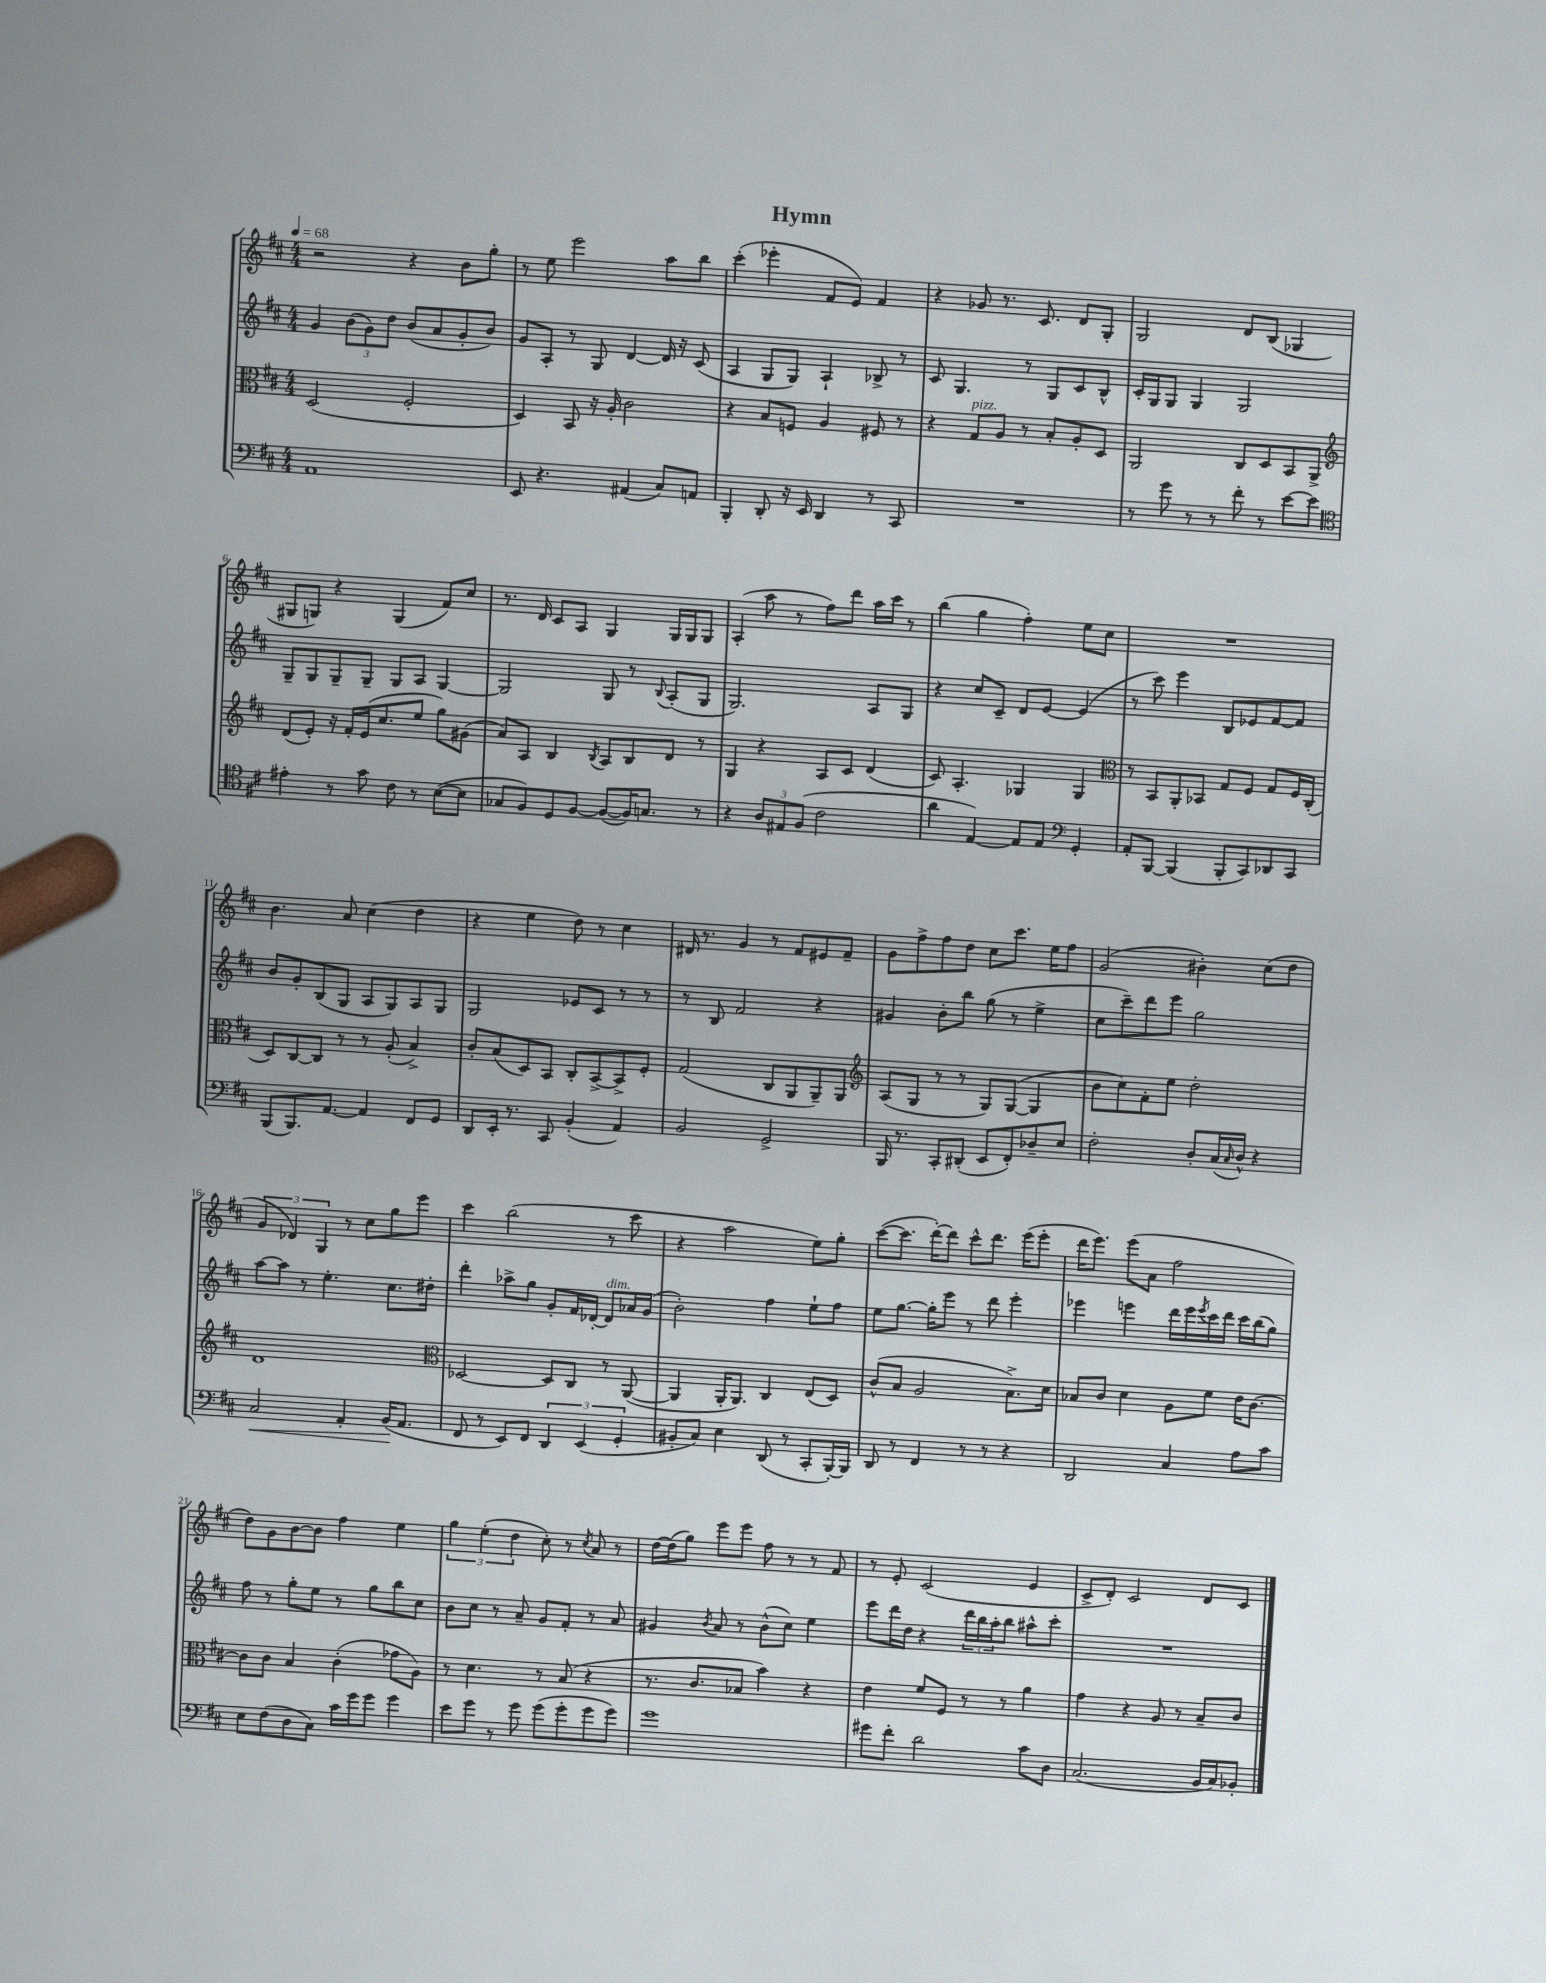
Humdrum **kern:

**kern	**kern	**kern	**kern
*staff4	*staff3	*staff2	*staff1
*clefF4	*clefC3	*clefG2	*clefG2
*k[f#c#]	*k[f#c#]	*k[f#c#]	*k[f#c#]
*M4/4	*M4/4	*M4/4	*M4/4
*MM68	*MM68	*MM68	*MM68
1AA	(2D/	4g/	2r
.	.	(12b\L	.
.	.	12g\)	.
.	.	12dd\J	.
.	2F#'/	(8b/L	4r
.	.	8a/	.
.	.	8g'/	8b\L
.	.	8b/J)	8gg'\J
=	=	=	=
8EE/	4D/)	8g/L	8r
4.r	.	8A'/J	8ee\
.	8BB/	8r	2eee\
.	16r	8G/	.
.	16A'/	.	.
(4AA#/	2c#\	[4d/	.
8C#/L)	.	16d/]	8aa\L
.	.	16r	.
8AA/J	.	(8c#/	8bb\J
=	=	=	=
4BBB'/	4r	4A/	(4ccc#'\
8DD'/	8B/L	8G/L	4eee-'\
16r	8F/J	8G/J)	.
16EE/	.	.	.
4DD/	4A/	4A`/	8f#/L
.	.	.	8e/J)
8r	8F#/	8B-^/	4f#/
8CC#/	8r	8r	.
=	=	=	=
1r	4r	8c#/	4r
.	.	4.G/	.
.	8G/L	.	8g-/
.	8A/J	.	8.r
.	8r	8r	.
.	.	.	8.c#/
.	8B'/L	8G/L	.
.	8A'/	8c#/	8d/L
.	8D/J	8B^^/J	8G'/J
=	=	=	=
8r	2AA/	16c#'/LL	2G/
.	.	16G/J	.
8g\	.	8G/J	.
8r	.	4G/	.
8r	.	.	.
8f#'\	8C#/L	2G/	8d/L
8r	8D/	.	(8B/J
[8e\L	8BB/	.	4G-/
8e\]J	8AA^/J	.	.
=	=	=	=
*clefC4	*clefG2	*	*
4e#'\	(8d/L	8G~/L	8G#/L
.	8e'/J)	8G/	8G/J)
8r	16r	8G~/	4r
.	16f#'/LL	.	.
8g\	(16e/J	8G~/J	.
.	8.cc#/	.	.
8c#\	.	8G/L	(4G/
8r	8ee/J	8A/J	.
([8B\L	8gg\L)	[4G/	8f#/L)
8B\]J	(8g#\J	.	8cc#/J
=	=	=	=
8G-/L	8a/L)	2G/]	8.r
8F#/)	8A/J	.	.
.	.	.	16d/
8D/	4B/	.	8c#/L
[8F#/J	.	.	8A/J
.	8qB/	.	.
(8F#/_L	8A/L	8G/	4G/
16F#/]K)	8B/	8r	.
8.G/J	.	.	.
.	.	8qqB/	.
.	8d/J	(8A'/L	16G/LL
.	.	.	16G/J
8r	8r	8G/J	8G/J
=	=	=	=
4r	4G/	2.G/)	(4A'/
12A/L	4r	.	8aa\
12E#/	.	.	.
.	.	.	8r
(12F#/J	.	.	.
2c#\	8A/L	.	8ff#\L)
.	8c#/J	.	8ddd\J
.	(4d/	8A/L	16aa\LL
.	.	.	16ccc#\JJ
.	.	8G/J	8r
=	=	=	=
4a\	8c#/)	4r	(4bb\
.	4.A'/	.	.
[4E/)	.	8cc#/L	4gg\
.	.	8c#~/J	.
8E/]L	4G-/	8d/L	4ff#'\)
8E/J	.	[8e/J	.
*clefF4	*	*	*
4GG'/	4G-/	(4e/]	8ee\L
.	.	.	8cc#\J
=	=	=	=
*	*clefC3	*	*
8AA'/L	8r	8r	1r
[8BBB/J	8BB/L	8ccc#\)	.
(4BBB/]	8AA'/	4eee\	.
.	8BB-/J	.	.
8BBB'/L	8G/L	8B/L	.
8CC#/)	8F#/J	8e-/	.
8DD-/	8G/L	[8f#/	.
8CC#/J	16F#/L	8f#/]J	.
.	(16C#'/JJ	.	.
=	=	=	=
(8BBB/L	8D/L)	8b/L	4.b\
8.BBB/)	[8C#/	8g'/	.
.	8C#/]J	(8B/	.
[8.AA/J	.	.	.
.	8r	8G/J	8a/
4AA/]	8r	8A/L	(4cc#\
.	(8A'/	8G/)	.
8FF#/L	4B^/)	8A/	4dd\
8GG/J	.	8G/J	.
=	=	=	=
8DD/L	8c#'/L	2G/	4r
16EE'/Jk	(8B/	.	.
8.r	.	.	.
.	8D/)	.	4ee\
8CC#/	8BB/J	.	.
(4BB'/	8C#'/L	8e-/L	8dd\)
.	[8BB^/	8c#/J	8r
4AA/)	8BB^/]	8r	4cc#\
.	8F#'/J	8r	.
=	=	=	=
2BB/	(2G/	8r	16d#/
.	.	.	8.r
.	.	8B/	.
.	.	2f#/	4g/
2GG^/	8C#/L	.	8r
.	8AA/	.	8f#/L
.	8AA~/)	4r	8e#/
.	8AA/J	.	8f#~/J
=	=	=	=
*	*clefG2	*	*
16BBB/	(8A/L	4g#/	8g\L
8.r	.	.	.
.	8G/J	.	8ff#^\
8CC#'/L	8r	8b'\L	8ff#\
(8DD#'/J	8r	8bb\J	8dd\J
8EE/L	8G/L)	(8gg\	8cc#\L
8FF#'/)	([8G/J	8r	8.ccc#\J
8D-~/	4G/]	4ee^\	.
.	.	.	16ee\LK
8E/J	.	.	8ff#\J
=	=	=	=
2F#'\	8b\L	8cc#\L	(2g/
.	8cc#\)	8ccc#~\)	.
.	8f#'\	8ddd\	.
.	8ee\J	8eee\J	.
8D'/L	2dd'\	2gg\	4b#'\)
(16C#/L	.	.	.
16qqC#/	.	.	.
16D^^/JJ)	.	.	.
4r	.	.	(8cc#\L
.	.	.	8dd\J
=	=	=	=
2C#/	1d	[8aa\L	6g/
.	.	8aa\]J	.
.	.	.	6d-/)
.	.	8r	.
.	.	.	6G/
.	.	4.ee'\	.
4AA'/	.	.	8r
.	.	.	8cc#\L
(16BB/LK	.	8.cc#\L	8gg\
8.AA/J	.	.	.
.	.	.	8eee\J
.	.	16dd#'\Jk	.
=	=	=	=
*	*clefC3	*	*
8FF#/	[2D-/	4ddd'\	4ccc#\
8r	.	.	.
8EE/L)	.	8aa-^\L	(2bb\
8FF#/J	.	8gg\J	.
6DD/	8D-/]L	8g'/L	.
.	8C#/J	16f#/L	.
(6EE/	.	.	.
.	.	[16d-'/JJ	.
.	8r	8d-/]L	8r
6GG'/	.	.	.
.	([8AA/	16a-/L	8ccc#\
.	.	(16g/JJ	.
=	=	=	=
8BB#'/L	4AA/]	2b'\)	4r
8C#/J)	.	.	.
4E\	16AA'/LK	.	2aa\
.	8.AA/J)	.	.
(8DD/	4C#/	4ff#\	.
8r	.	.	.
8CC#'/L	(8E/L	8ee`\L	8ee\L)
[16BBB'/L)	8D/J)	8ff#\J	8gg'\J
16BBB/]JJ	.	.	.
=	=	=	=
8DD/	(8c#^^/L	8ee\L	([8ccc#\L
8r	8B/J	[8.gg\J	8.ccc#\]J
4FF#/	2A/	.	.
.	.	16gg'\]LK	[16ddd'\LK)
.	.	8eee\J	8ddd\]J
8r	.	8r	8ccc#^^\L
8r	.	8ddd\	8.ddd\J
4r	8.B^\L)	4eee'\	.
.	.	.	(16eee\LK
.	.	.	8eee'\J
.	16d\Jk	.	.
=	=	=	=
2DD/	8B-/L	4eee-\	16ddd\LK
.	.	.	8.eee\J)
.	8c#/J	.	.
.	4d\	4eee\	(8eee\L
.	.	.	8a\J
4C#/	8A\L	16ddd\LL	2ff#\
.	.	16eee\	.
.	.	8qeee/	.
.	8f#\J	16ccc#\	.
.	.	16ddd\JJ	.
8A\L	16e\LK	16ccc#\LL	.
.	[8.c#\J	(16bb\J	.
8c#\J	.	8gg\J)	.
=	=	=	=
8E\L	8c#\]L	8ff#\	8dd\L)
(8F#\	8c#\J	8r	8g\
8D\	4B/	8gg'\L	[8b\
8C#\J)	.	8ee\J	8b\]J
16c#\LL	(4c#'\	8r	4ff#\
16g\J	.	.	.
8g\J	.	8gg\L	.
4g\	8g-\L	8bb\	4ee\
.	8A\J)	8cc#\J	.
=	=	=	=
8e\L	8r	8b\L	6gg\
8g\J	4.d\	8cc#\J	.
.	.	.	(6ee'\
8r	.	8r	.
.	.	.	6dd\
8g\	.	8a~/	.
(8g\L	8r	8g/L	8cc#'\)
8g'\	(8B/	8f#'/J	8r
.	.	.	8qcc#/
8g\	4r	8r	8a/
8g\J)	.	8a/	8r
=	=	=	=
1g	8.r	4g#/	[16dd\LL
.	.	.	(16dd\]J
.	.	.	8gg\J)
.	8.c#/L	.	.
.	.	8qb/	.
.	.	8a/	8eee\L
.	8B-/J	8r	8eee\J
.	4b\)	(8b^^\L	8ff#\
.	.	8cc#\J)	8r
.	4r	4ee\	8r
.	.	.	8f#/
=	=	=	=
8g#\L	4e\	8eee\L	8r
8f#'\J	.	16ddd\L	8e'/
.	.	16dd\JJ	.
2d\	8f#/L	4r	(2c#/
.	8F#/J	.	.
.	8r	24ddd\LL	.
.	.	24bb\	.
.	.	24aa'\J	.
.	8r	8bb\J	.
8c#\L	4a\	8aa#^^\L	4e/
8D\J	.	8ccc#'\J	.
=	=	=	=
(2.C#/	4g\	1r	8c#^/L
.	.	.	8d'/J)
.	4r	.	2c#/
.	8A/	.	.
.	8r	.	.
16BB/LL	8B~/L	.	8d/L
16C#/J)	.	.	.
8BB-'/J	8c#/J	.	8c#/J
==	==	==	==
*-	*-	*-	*-
